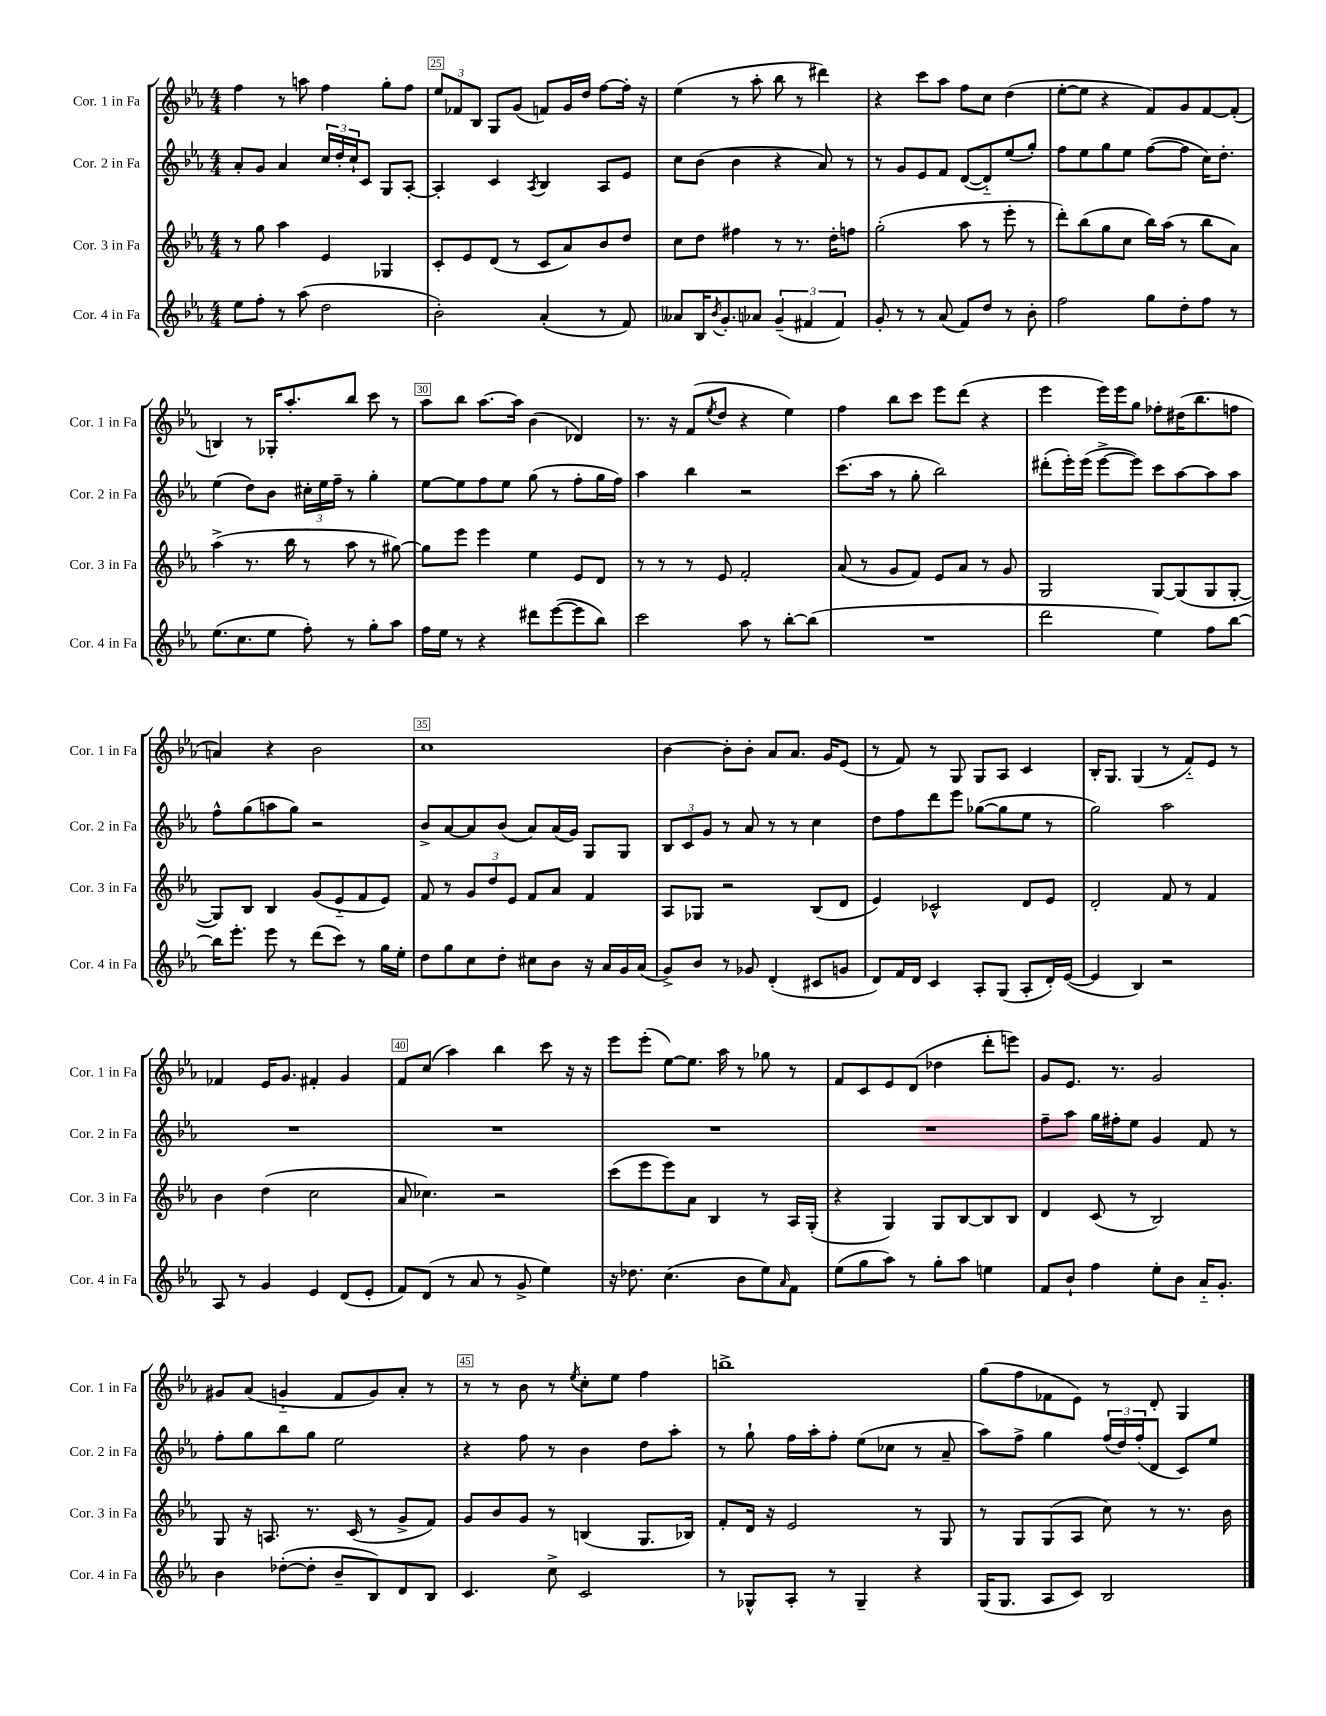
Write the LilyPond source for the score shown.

<<
\new StaffGroup <<
\new Staff = "s0" \with { instrumentName = "Cor. 1 in Fa" shortInstrumentName = "Cor. 1 in Fa" } {
    \clef treble \key ees \major \numericTimeSignature \time 4/4
    f''4 r8 a''8 f''4 g''8-. f''8 |
    \tuplet 3/2 { ees''8 fes'8 bes8 } g8 g'8( f'8) g'16 d''16 f''8~ f''16-. r16 |
    ees''4( r8 aes''8-. bes''8 r8 dis'''4) |
    r4 c'''8 aes''8 f''8 c''8 d''4( |
    ees''8~-. ees''8 r4 f'8) g'8 f'8~ f'8-.( |
    b4) r8 ges16-. aes''8.-. bes''8 c'''8 r8 |
    aes''8 bes''8 aes''8.~ aes''16 bes'4( des'4) |
    r8. r16 f'8( \acciaccatura { ees''8 } d''8 r4 ees''4) |
    f''4 bes''8 c'''8 ees'''8 d'''8( r4 |
    ees'''4 ees'''16) ees'''16 g''8 fes''8-. dis''16( bes''8. f''8 |
    a'4) r4 bes'2 |
    c''1 |
    bes'4~ bes'8-. bes'8-. aes'8 aes'8. g'16 ees'8( |
    r8 f'8) r8 g8 g8 aes8 c'4 |
    bes16-. g8. g4( r8 f'8-_) ees'8 r8 |
    fes'4 ees'16 g'8. fis'4-. g'4 |
    f'8 c''8( aes''4) bes''4 c'''8 r16 r16 |
    ees'''8 ees'''8-.( ees''8~) ees''8. aes''16 r8 ges''8 r8 |
    f'8 c'8 ees'8 d'8( des''4 d'''8-. e'''8) |
    g'8 ees'8. r8. g'2 |
    gis'8 aes'8( g'4-_ f'8 g'8) aes'8-. r8 |
    r8 r8 bes'8 r8 \acciaccatura { ees''8 } c''8-. ees''8 f''4 |
    b''1-> |
    g''8( f''8 fes'8 ees'8) r8 d'8-. g4 \bar "|." |
}
\new Staff = "s1" \with { instrumentName = "Cor. 2 in Fa" shortInstrumentName = "Cor. 2 in Fa" } {
    \clef treble \key ees \major \numericTimeSignature \time 4/4
    aes'8-. g'8 aes'4 \tuplet 3/2 { c''16 d''16-. c''16-! } c'8 g8 aes8~-. |
    aes4-. c'4 \acciaccatura { aes8 } bes4 aes8 ees'8 |
    c''8 bes'8( bes'4 r4 aes'8) r8 |
    r8 g'8 ees'8 f'8 d'8~( d'8-_) ees''8( g''8-.) |
    f''8 ees''8 g''8 ees''8 f''8~( f''8 c''16) d''8.-. |
    ees''4( d''8) bes'8 \tuplet 3/2 { cis''16-. ees''16 f''16-- } r8 g''4-. |
    ees''8~ ees''8 f''8 ees''8 g''8( r8 f''8-. g''16 f''16) |
    aes''4 bes''4 r2 |
    c'''8.( aes''16 r8 g''8-. bes''2) |
    dis'''8-.( ees'''16-.) ees'''16( ees'''8~-> ees'''8) c'''8 aes''8~ aes''8 aes''8 |
    f''8-^ g''8( a''8 g''8) r2 |
    bes'8-> aes'8~ aes'8 bes'8( aes'8) aes'16( g'16) g8 g8 |
    \tuplet 3/2 { bes8 c'8 g'8 } r8 aes'8 r8 r8 c''4 |
    d''8 f''8 d'''8 ees'''8 ges''8~( ges''8 ees''8 r8 |
    g''2) aes''2 |
    R1 |
    R1 |
    R1 |
    R1 |
    f''8-- aes''8 g''16 fis''16-. ees''8 g'4 f'8 r8 |
    f''8-. g''8 bes''8 g''8 ees''2 |
    r4 f''8 r8 bes'4 d''8 aes''8-. |
    r8 g''8-! f''16 aes''16-. f''8-. ees''8( ces''8 r8 aes'8-- |
    aes''8) f''8-> g''4 \tuplet 3/2 { f''16( d''16) f''16-.( } d'8 c'8) ees''8 \bar "|." |
}
\new Staff = "s2" \with { instrumentName = "Cor. 3 in Fa" shortInstrumentName = "Cor. 3 in Fa" } {
    \clef treble \key ees \major \numericTimeSignature \time 4/4
    r8 g''8 aes''4 ees'4 ges4 |
    c'8-. ees'8 d'8( r8 c'8 aes'8) bes'8 d''8 |
    c''8 d''8 fis''4 r8 r8. d''16-. f''8 |
    g''2-.( aes''8 r8 ees'''8-. r8 |
    d'''8-.) bes''8( g''8 c''8 bes''16) aes''16( r8 bes''8 aes'8) |
    aes''4->( r8. bes''16 r8 aes''8 r8 gis''8~) |
    gis''8 ees'''8 ees'''4 ees''4 ees'8 d'8 |
    r8 r8 r8 ees'8 f'2-. |
    aes'8( r8 g'8 f'8) ees'8 aes'8 r8 g'8 |
    g2 g8~ g8( g8 g8~-. |
    g8) bes8 bes4 g'8( ees'8-_ f'8 ees'8) |
    f'8 r8 \tuplet 3/2 { g'8 d''8 ees'8 } f'8 aes'8 f'4 |
    aes8 ges8 r2 bes8( d'8 |
    ees'4) ces'2-^ d'8 ees'8 |
    d'2-. f'8 r8 f'4 |
    bes'4 d''4( c''2 |
    aes'8 ces''4.) r2 |
    c'''8( ees'''8 ees'''8) aes'8 bes4 r8 aes16 g16-.( |
    r4 g4) g8 bes8~ bes8 bes8 |
    d'4 c'8( r8 bes2) |
    g8 r16 a8. r8. c'16( r8 g'8-> f'8) |
    g'8 bes'8 g'8 r8 b4( g8. bes16) |
    f'8-. d'16 r16 ees'2 r8 g8 |
    r8 g8 g8( aes8 c''8) r8 r8. bes'16 \bar "|." |
}
\new Staff = "s3" \with { instrumentName = "Cor. 4 in Fa" shortInstrumentName = "Cor. 4 in Fa" } {
    \clef treble \key ees \major \numericTimeSignature \time 4/4
    ees''8 f''8-. r8 aes''8( d''2 |
    bes'2-.) aes'4-.( r8 f'8) |
    aeses'8 bes16 \acciaccatura { bes'8 } g'8.-. aes'8 \tuplet 3/2 { g'4--( fis'4 fis'4) } |
    g'8-. r8 r8 aes'8( f'8) d''8 r8 bes'8-. |
    f''2 g''8 d''8-. f''8 r8 |
    ees''8.( c''8. ees''8 f''8-.) r8 g''8-. aes''8 |
    f''16 ees''16 r8 r4 dis'''8 ees'''8~( ees'''8 bes''8) |
    c'''2 aes''8 r8 bes''8~-. bes''8( |
    R1 |
    d'''2 ees''4) f''8 bes''8~ |
    bes''16 ees'''8.-. ees'''8 r8 d'''8( c'''8) r8 g''16 ees''16-. |
    d''8 g''8 c''8 d''8-. cis''8 bes'8 r16 aes'16 g'16 aes'16( |
    g'8->) bes'8 r8 ges'8 d'4-.( cis'8 g'8 |
    d'8) f'16 d'16 c'4 aes8-. g8( aes8-. d'16-.) ees'16~( |
    ees'4 bes4) r2 |
    aes8 r8 g'4 ees'4 d'8( ees'8-. |
    f'8) d'8( r8 aes'8 r8 g'8-> ees''4) |
    r16 des''8. c''4.( bes'8 ees''8) \grace { aes'16 } f'8 |
    ees''8( g''8 aes''8) r8 g''8-. aes''8 e''4 |
    f'8 bes'8-! f''4 ees''8-. bes'8 aes'16-_ g'8.-. |
    bes'4 des''8~-.( des''8-. bes'8-- bes8) d'8 bes8 |
    c'4. c''8-> c'2 |
    r8 ges8-^ aes8-. r8 ges4-- r4 |
    g16( g8. aes8 c'8) bes2 \bar "|." |
}
>>
>>
\layout { \context { \Score currentBarNumber = #24 \override BarNumber.break-visibility = ##(#f #t #t) barNumberVisibility = #(every-nth-bar-number-visible 5) \override BarNumber.stencil = #(make-stencil-boxer 0.1 0.3 ly:text-interface::print) } }
